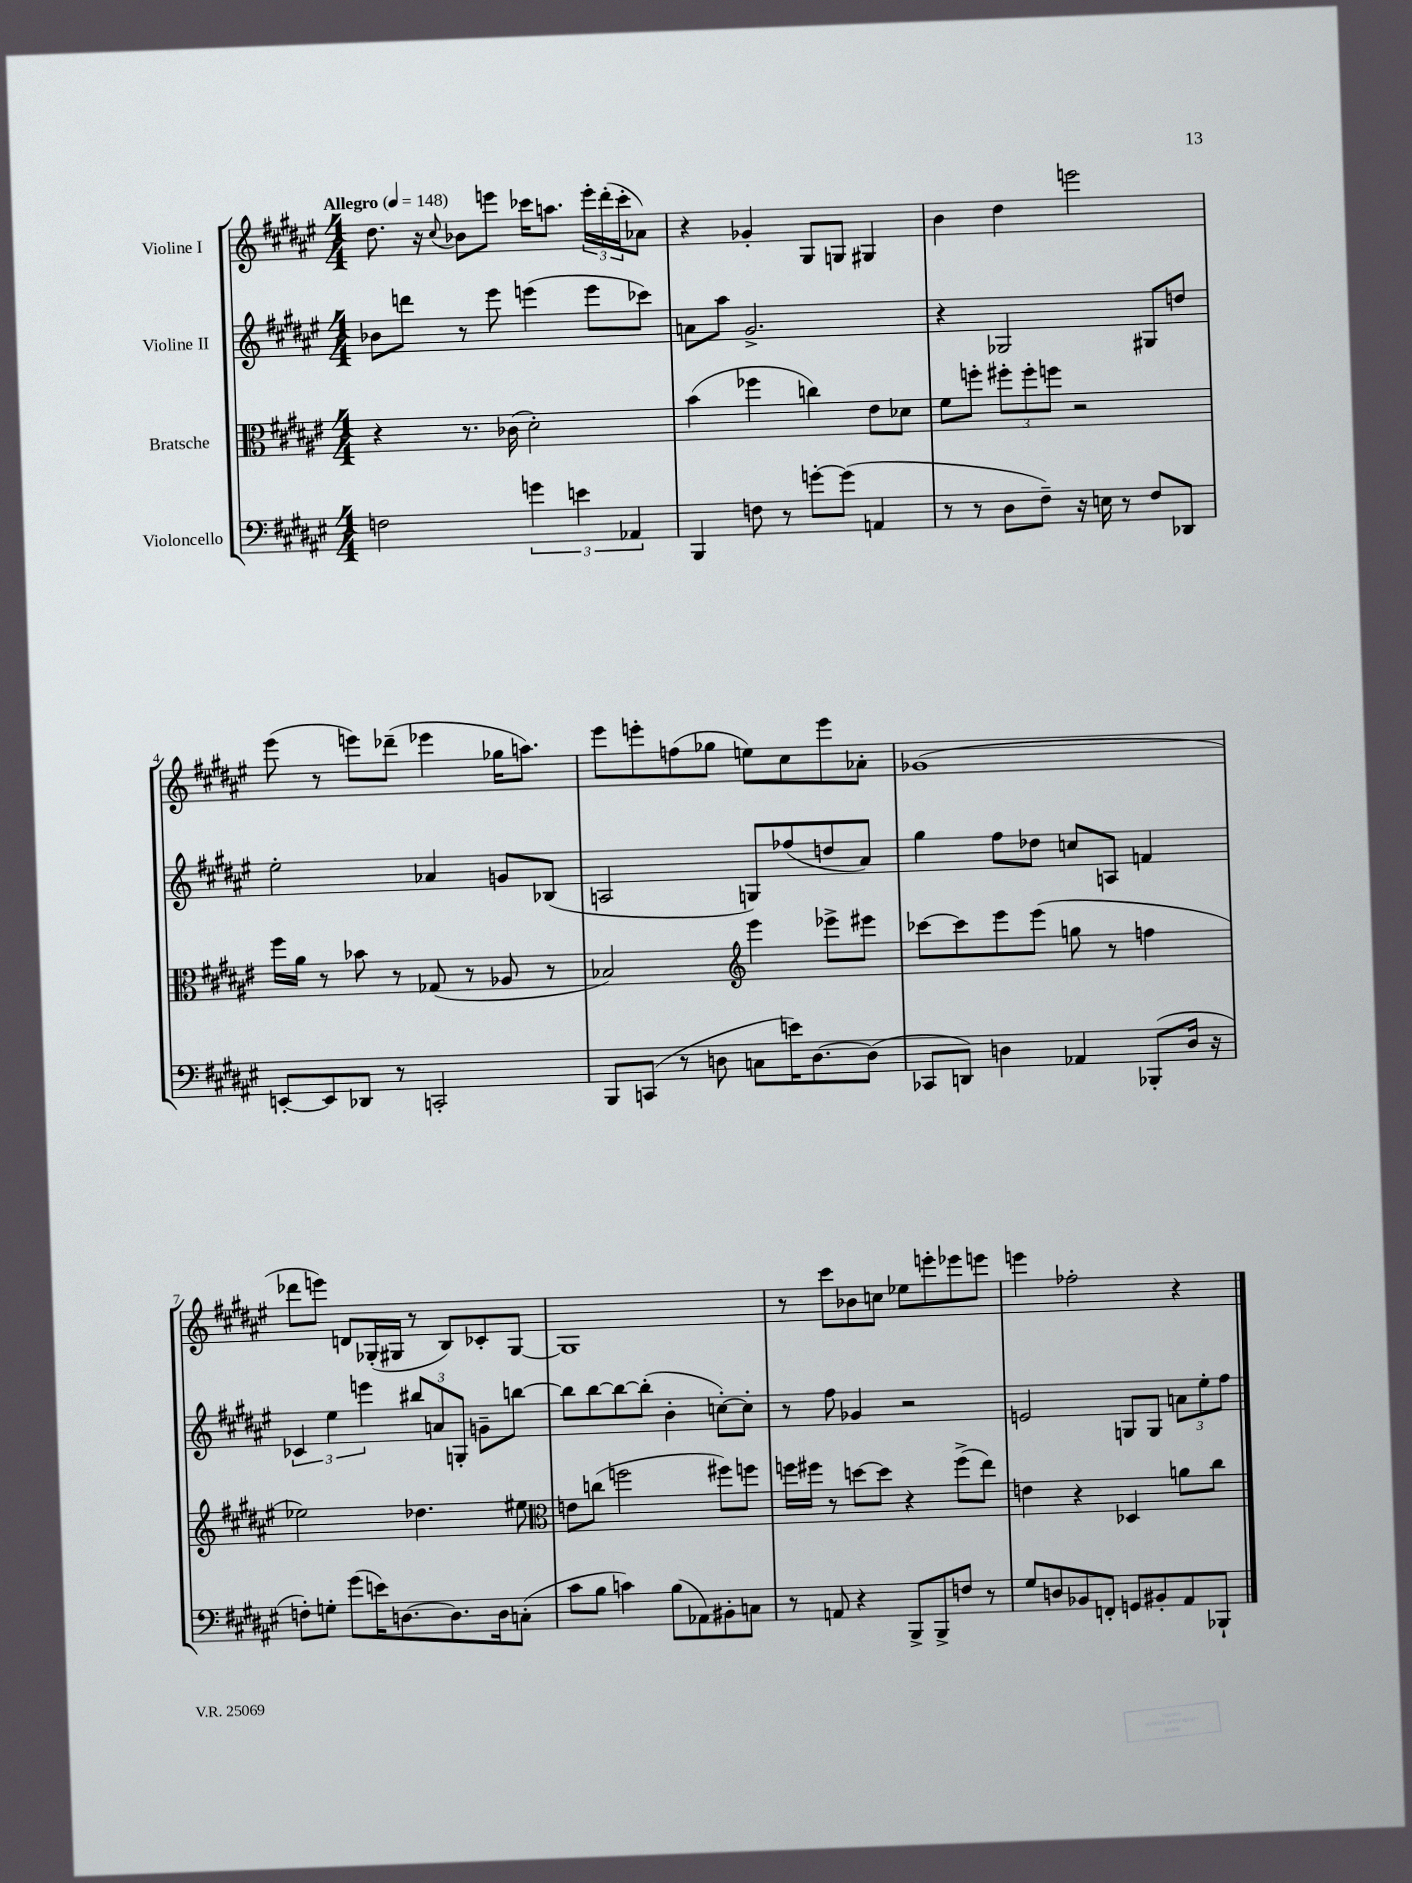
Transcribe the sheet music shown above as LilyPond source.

<<
\new StaffGroup <<
\new Staff = "s0" \with { instrumentName = "Violine I" } {
    \clef treble \key fis \major \numericTimeSignature \time 4/4 \tempo "Allegro" 4 = 148
    dis''8. r16 \appoggiatura { cis''8 } bes'8 e'''8 ces'''16 a''8. \tuplet 3/2 { e'''16-. dis'''16-.( ces'''16-. } aes'8) |
    r4 ges'4-. gis8 g8 gis4 |
    b'4 dis''4 e'''2 |
    eis'''8( r8 e'''8) des'''8--( ees'''4 ges''16 a''8.) |
    eis'''8 e'''8-. f''8( ges''8 e''8) cis''8 e'''8 aes'8-. |
    ges'1( |
    des'''8 e'''8) d'8 ges16-.( gis16 r8 b8) ces'8-. gis8~ |
    gis1 |
    r8 cis'''8 bes'8 c''8 ees''8 e'''8-. ees'''8 e'''8 |
    e'''4 fes''2-. r4 \bar "|." |
}
\new Staff = "s1" \with { instrumentName = "Violine II" } {
    \clef treble \key fis \major \numericTimeSignature \time 4/4
    bes'8 d'''8 r8 eis'''8 e'''4( e'''8 ces'''8) |
    a'8 ais''8 gis'2.-> |
    r4 ges2 gis8 d''8 |
    eis''2-. aes'4 g'8 bes8( |
    a2 g8) fes''8( d''8 ais'8) |
    gis''4 fis''8 des''8 c''8 a8 f'4 |
    \tuplet 3/2 { ces'4 eis''4 e'''4 } \tuplet 3/2 { bis''8 a'8 g8-. } g'8-- b''8~ |
    b''8 b''8~ b''8~ b''8-.( b'4-. c''8~-.) c''8-. |
    r8 fis''8 ges'4 r2 |
    e'2 g8 g8 \tuplet 3/2 { a'8 eis''8-. fis''8 } \bar "|." |
}
\new Staff = "s2" \with { instrumentName = "Bratsche" } {
    \clef alto \key fis \major \numericTimeSignature \time 4/4
    r4 r8. ces'16( dis'2-.) |
    b'4( fes''4 c''4) eis'8 des'8 |
    fis'8 f''8-. \tuplet 3/2 { fis''8-. fis''8-. f''8 } r2 |
    fis''16 ais'16 r8 bes'8 r8 ges8( r8 aes8 r8 |
    bes2) \clef treble eis'''4 ees'''8-> eis'''8 |
    ces'''8~ ces'''8 eis'''8 eis'''8( g''8 r8 f''4 |
    ees''2) des''4. eis''8 |
    \clef alto e'8 c''8( f''2 fis''8) f''8 |
    f''16 fis''16 r8 d''8~ d''8 r4 fis''8->( eis''8) |
    e'4 r4 des4 a'8 cis''8 \bar "|." |
}
\new Staff = "s3" \with { instrumentName = "Violoncello" } {
    \clef bass \key fis \major \numericTimeSignature \time 4/4
    f2 \tuplet 3/2 { g'4 e'4 aes,4 } |
    b,,4 f8 r8 g'8~-. g'8( a,4 |
    r8 r8 dis8 fis8--) r16 e16 r8 fis8 des,8 |
    e,8~-. e,8 des,8 r8 c,2-. |
    b,,8 c,8( r8 d8 c8 e'16) d8.~ d8( |
    ces,8 d,8) d4 aes,4 bes,,8-.( d16 r16 |
    f8-.) g8-. gis'8( e'16) d8.~ d8. d16 c8-.( |
    cis'8 b8 c'4) b8( aes,8) bis,8-. c8 |
    r8 a,8 r4 b,,8-> b,,8-> f8 r8 |
    gis8 d8 bes,8 f,8-. g,8 bis,8-. ais,8 bes,,8-! \bar "|." |
}
>>
>>
